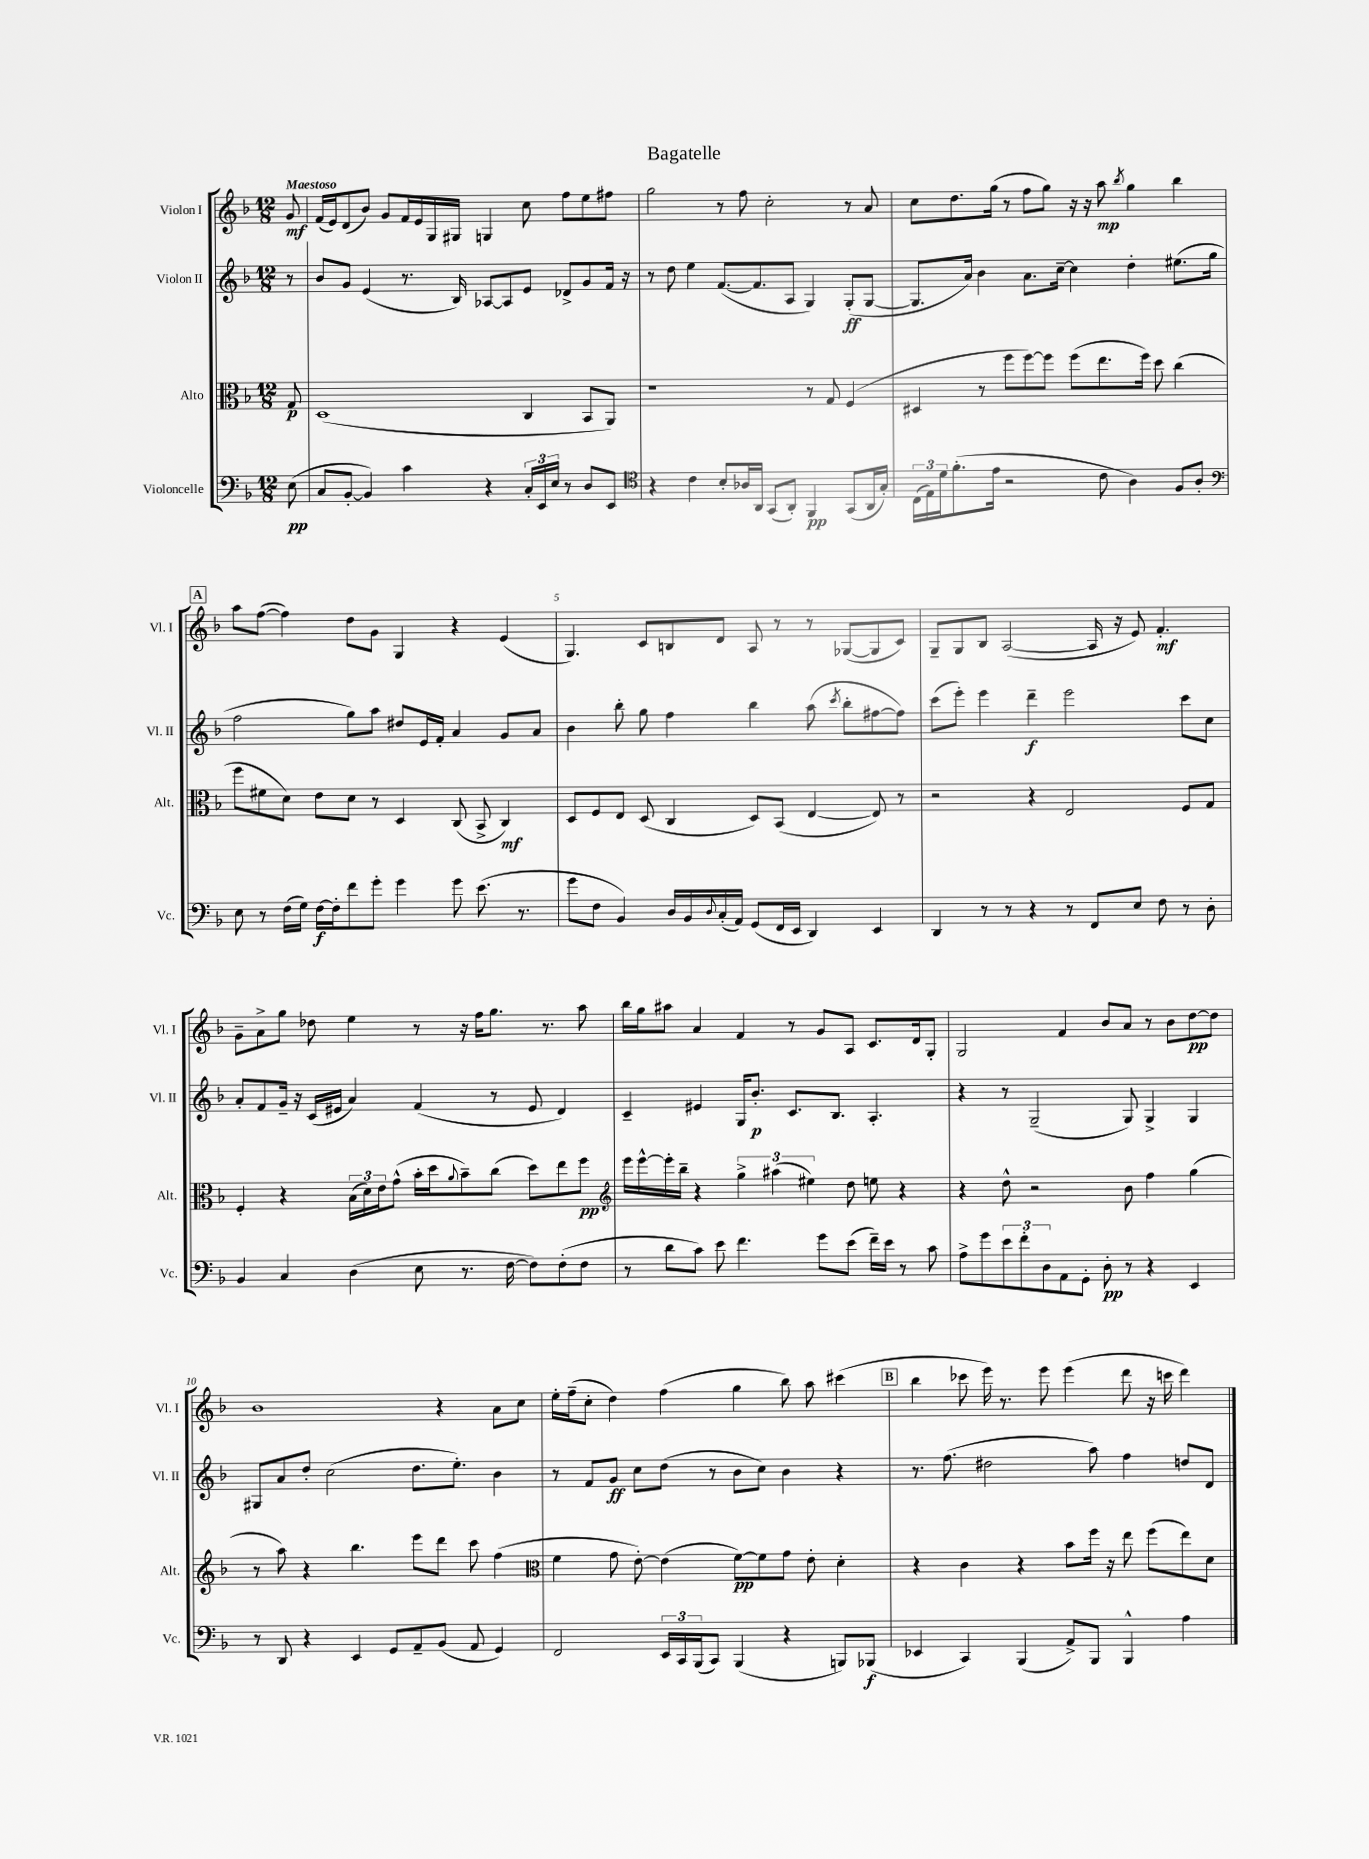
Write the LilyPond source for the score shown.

\header { title = "Bagatelle" }
<<
\new StaffGroup <<
\new Staff = "s0" \with { instrumentName = "Violon I" shortInstrumentName = "Vl. I" } {
    \clef treble \key f \major \numericTimeSignature \time 12/8 \partial 8 \tempo "Maestoso"
    g'8\mf |
    f'16( e'16) d'8( bes'8) g'8 f'16 e'16 g16 gis16 g4 c''8 f''8 e''8 fis''8 |
    g''2 r8 f''8 c''2-. r8 a'8 |
    c''8 d''8. g''16( r8 f''8 g''8) r16 r16 a''8\mp \acciaccatura { bes''8 } g''4 bes''4 |
    \mark \markup { \box "A" } a''8 f''8~( f''4) d''8 g'8 g4 r4 e'4( |
    g4.) c'8 b8 d'8 a8 r8 r8 ges8~( ges8 c'8) |
    g8-- g8 bes8 a2~( a16 r16 e'8) f'4.-.\mf |
    g'8-- a'8-> g''8 des''8 e''4 r8 r16 f''16 g''8. r8. a''8 |
    bes''16 g''16 ais''8 a'4 f'4 r8 g'8 a8 c'8. d'16 g8-. |
    g2 f'4 bes'8 a'8 r8 bes'8 d''8~\pp d''8 |
    bes'1 r4 a'8 c''8 |
    e''16-. f''16--( c''8-. d''4) f''4( g''4 bes''8) a''8 cis'''4( |
    \mark \markup { \box "B" } bes''4 ces'''8 e'''16) r8. e'''8 e'''4( d'''8 r16 c'''16 d'''4) \bar "|." |
}
\new Staff = "s1" \with { instrumentName = "Violon II" shortInstrumentName = "Vl. II" } {
    \clef treble \key f \major \numericTimeSignature \time 12/8 \partial 8
    r8 |
    bes'8 g'8 e'4( r8. bes16) aes8~ aes8 e'8 des'8-> g'8 f'16 r16 |
    r8 d''8 e''4 f'8.~( f'8. a8 g4) g8-.\ff( g8~ |
    g8. a'16) bes'4 a'8. c''16~-- c''4 d''4-. eis''8.( g''16 |
    \mark \markup { \box "A" } f''2 g''8) a''8 dis''8 e'16 f'16-. a'4 g'8 a'8 |
    bes'4 bes''8-. g''8 f''4 bes''4 a''8( \acciaccatura { c'''8 } bes''8-. fis''8~ fis''8) |
    c'''8( e'''8-.) e'''4 d'''4--\f e'''2 c'''8 c''8 |
    a'8-. f'8 g'16-- r16 c'16( eis'16 a'4) f'4( r8 eis'8 d'4) |
    c'4-- eis'4 g16 bes'8.-.\p c'8. bes8. a4.-. |
    r4 r8 g2--( g8) g4-> g4 |
    gis8 a'8 d''8-. c''2( d''8. e''8.-.) bes'4 |
    r8 f'8 g'8\ff c''8 d''8( r8 bes'8 c''8) bes'4 r4 |
    \mark \markup { \box "B" } r8. f''8.( dis''2 a''8) f''4 d''8 d'8 \bar "|." |
}
\new Staff = "s2" \with { instrumentName = "Alto" shortInstrumentName = "Alt." } {
    \clef alto \key f \major \numericTimeSignature \time 12/8 \partial 8
    g8\p |
    d1( c4 bes,8 a,8) |
    r1 r8 g8 f4( |
    dis4 r8 f''8 f''8~) f''8 f''8( e''8. f''16) d''8 c''4( |
    \mark \markup { \box "A" } f''8 fis'8 d'8) e'8 d'8 r8 d4 c8( bes,8-> c4\mf) |
    d8 f8 e8 d8( c4 d8) bes,8( e4~ e8) r8 |
    r2 r4 e2 f8 g8 |
    f4-. r4 \tuplet 3/2 { bes16( d'16) e'16 } g'8-^( bes'16-. d''16 \appoggiatura { a'8 } bes'8--) c''8( d''8) e''8 f''8\pp |
    \clef treble e'''16 e'''16~-^ e'''16-. bes''16-- r4 \tuplet 3/2 { g''4-> ais''4( eis''4) } d''8 e''8 r4 |
    r4 d''8-^ r2 bes'8 f''4 g''4( |
    r8 a''8) r4 bes''4. e'''8 d'''8 c'''8 f''4( |
    \clef alto f'4 g'8 e'8~-.) e'4( f'8~\pp) f'8 g'8 e'8-. d'4-. |
    \mark \markup { \box "B" } r4 c'4 r4 bes'8 f''16 r16 e''8 f''8( e''8) d'8 \bar "|." |
}
\new Staff = "s3" \with { instrumentName = "Violoncelle" shortInstrumentName = "Vc." } {
    \clef bass \key f \major \numericTimeSignature \time 12/8 \partial 8
    e8\pp( |
    c8 bes,8~-. bes,4) c'4 r4 \tuplet 3/2 { c16-. e,16 e16 } r8 d8 e,8 |
    \clef tenor r4 c'4 bes8-. aes16 a,16 g,8( a,8-.) f,4\pp g,8( a,16 g16-.) |
    \tuplet 3/2 { c16( e16) d'16 } f'8.-.( e'16 r2 c'8 a4) f8 a8-. |
    \mark \markup { \box "A" } \clef bass e8 r8 f16( g16) f16~\f f16-. f'8 g'8-. g'4 g'8 e'8.( r8. |
    g'8 f8 bes,4) d16 bes,16 \appoggiatura { d8 } c16-.( a,16) g,8( f,16 e,16 d,4) e,4 |
    d,4 r8 r8 r4 r8 f,8 e8 f8 r8 d8-. |
    bes,4 c4 d4( e8 r8. f16~ f8) f8-.( f8 |
    r8 d'8 c'8) e'8 f'4. g'8 e'8( f'16--) e'16 r8 c'8 |
    a8-> g'8 \tuplet 3/2 { e'8 f'8-. d8 } a,8 g,8-. d8-.\pp r8 r4 e,4 |
    r8 d,8 r4 e,4 g,8 a,8-- bes,8( a,8 g,4) |
    f,2 \tuplet 3/2 { e,16 c,16 bes,,16( } c,8) bes,,4( r4 b,,8) bes,,8\f( |
    \mark \markup { \box "B" } ees,4 c,4) bes,,4( a,8->) bes,,8 bes,,4-^ a4 \bar "|." |
}
>>
>>
\layout { \context { \Score \override BarNumber.break-visibility = ##(#f #t #t) barNumberVisibility = #(every-nth-bar-number-visible 5) } }
